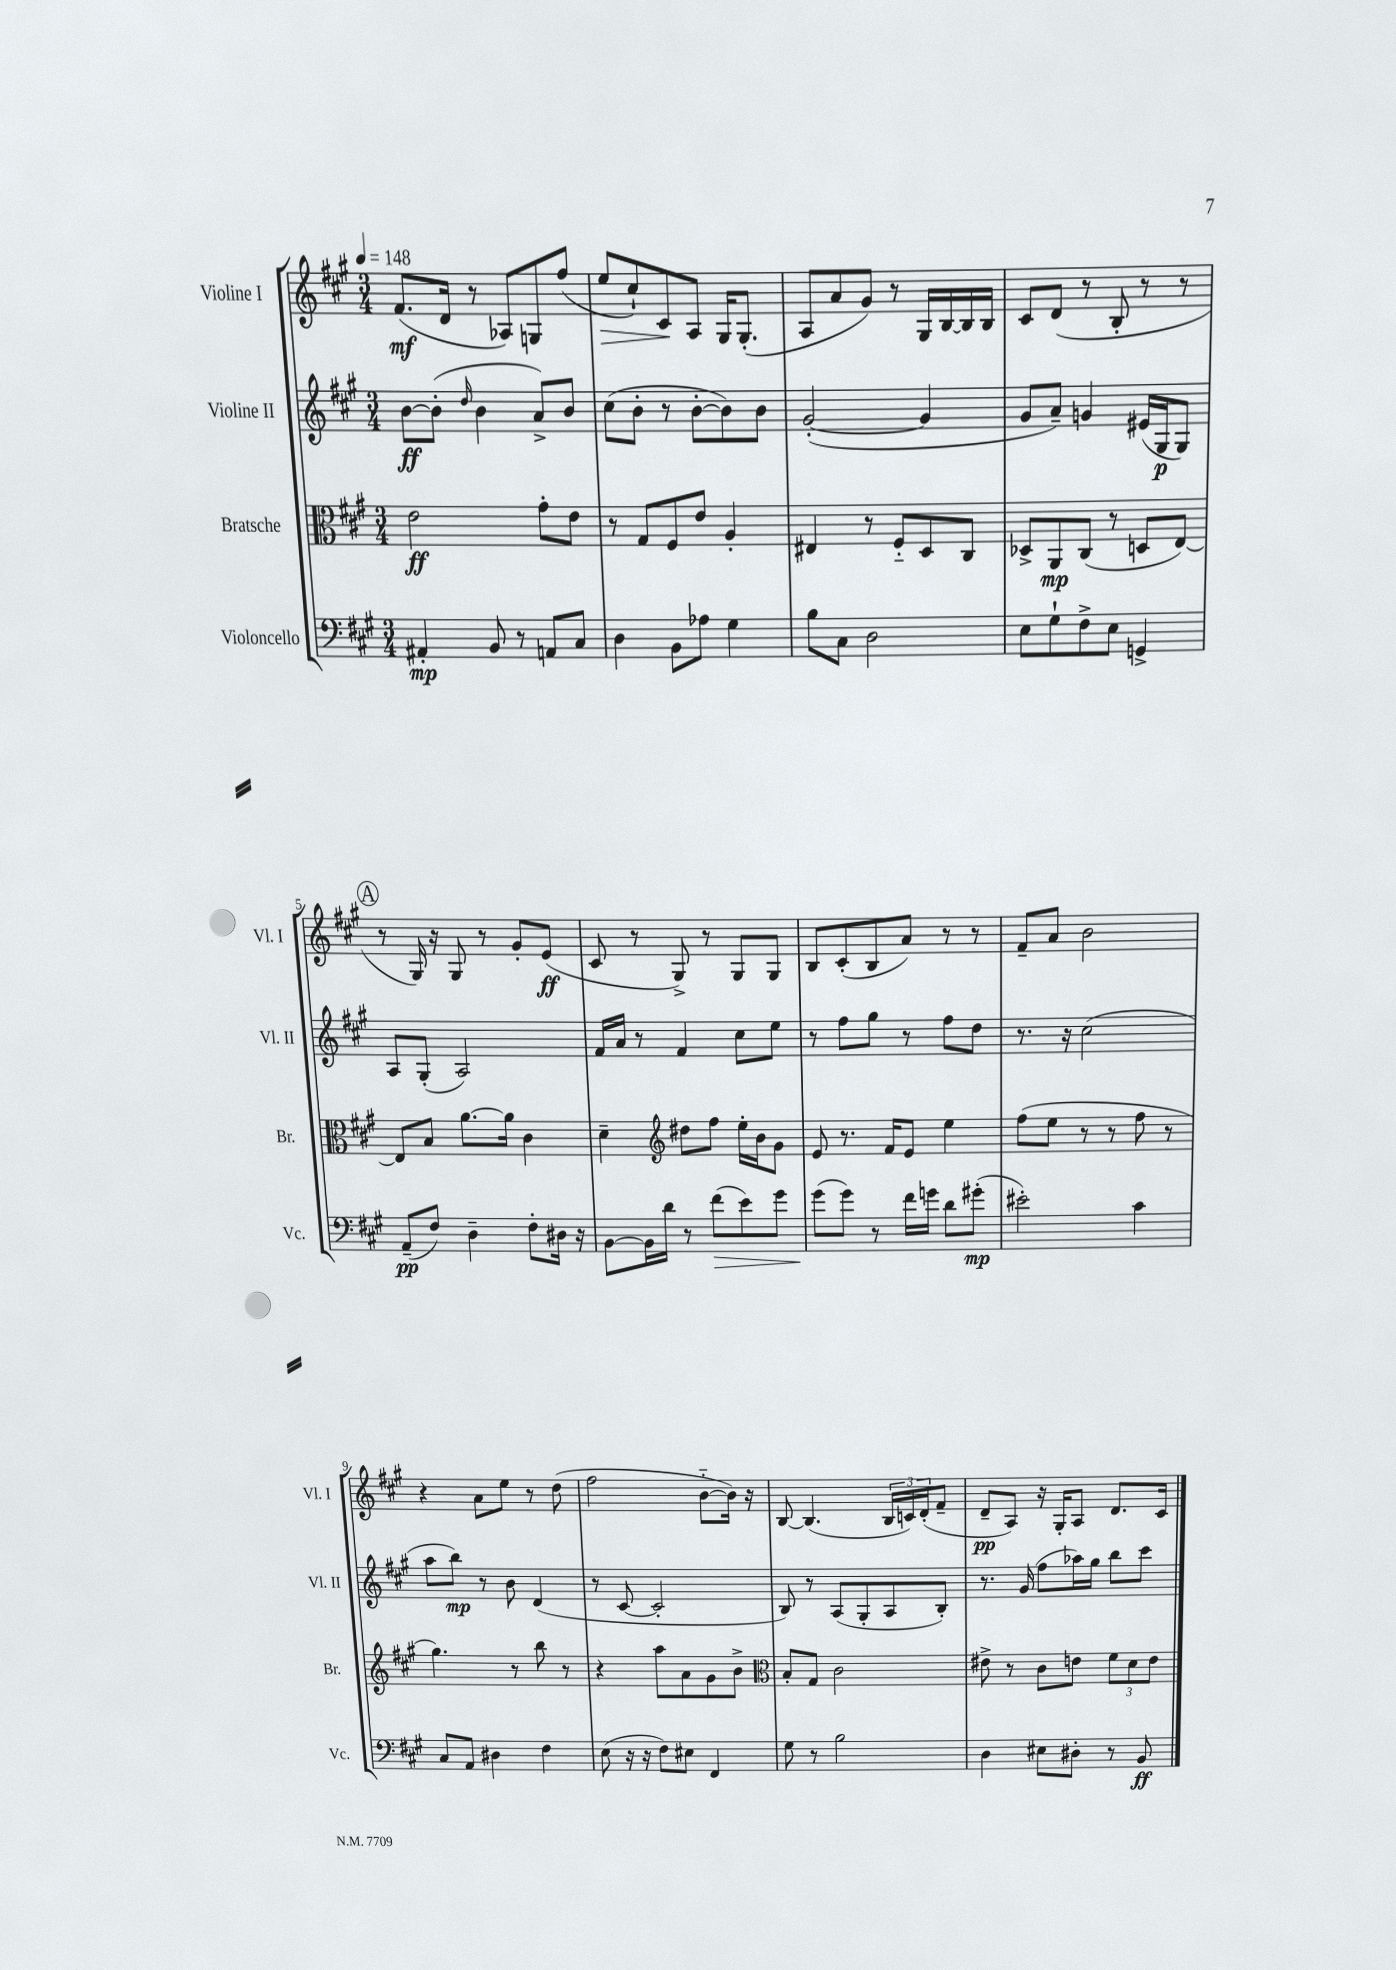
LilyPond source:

<<
\new StaffGroup <<
\new Staff = "s0" \with { instrumentName = "Violine I" shortInstrumentName = "Vl. I" } {
    \clef treble \key a \major \numericTimeSignature \time 3/4 \tempo 4 = 148
    fis'8.\mf( d'16 r8 aes8) g8 fis''8( |
    e''8\> cis''8-!) cis'8\! a8 gis16 gis8.-.( |
    a8 a'8 gis'8) r8 gis16 b16~ b16 b16 |
    cis'8 d'8( r8 b8-. r8 r8 |
    \mark \markup { \circle "A" } r8 gis16) r16 gis8 r8 gis'8-. e'8\ff( |
    cis'8 r8 gis8->) r8 gis8 gis8 |
    b8 cis'8-.( b8 a'8) r8 r8 |
    fis'8-- a'8 b'2 |
    r4 a'8 e''8 r8 d''8( |
    fis''2 b'8~-_ b'16) r16 |
    b8~ b4.( \tuplet 3/2 { b16 c'16) d'16-.( } fis'8-- |
    d'8--\pp a8) r16 gis16-. a8 d'8. cis'16 \bar "|." |
}
\new Staff = "s1" \with { instrumentName = "Violine II" shortInstrumentName = "Vl. II" } {
    \clef treble \key a \major \numericTimeSignature \time 3/4
    b'8~\ff b'8-.( \grace { d''16 } b'4 a'8->) b'8 |
    cis''8( b'8-. r8 b'8~-. b'8) b'8 |
    gis'2~-.( gis'4 |
    gis'8 a'8--) g'4 eis'16( gis16\p gis8) |
    \mark \markup { \circle "A" } a8 gis8-.( a2) |
    fis'16 a'16 r8 fis'4 cis''8 e''8 |
    r8 fis''8 gis''8 r8 fis''8 d''8 |
    r8. r16 cis''2( |
    a''8 b''8\mp) r8 b'8 d'4( |
    r8 cis'8~ cis'2-. |
    b8) r8 a8( gis8-. a8 b8-.) |
    r8. gis'16( fis''8 aes''16) gis''16 b''8 cis'''8 \bar "|." |
}
\new Staff = "s2" \with { instrumentName = "Bratsche" shortInstrumentName = "Br." } {
    \clef alto \key a \major \numericTimeSignature \time 3/4
    e'2\ff gis'8-. e'8 |
    r8 gis8 fis8 e'8 a4-. |
    eis4 r8 fis8-_ d8 cis8 |
    des8-> a,8\mp cis8( r8 d8 e8~) |
    \mark \markup { \circle "A" } e8 b8 a'8.~ a'16 cis'4 |
    d'4-- \clef treble dis''8 fis''8 e''16-. b'16 gis'8 |
    e'8 r8. fis'16 e'8 e''4 |
    fis''8( e''8 r8 r8 fis''8 r8 |
    gis''4.) r8 b''8 r8 |
    r4 a''8 a'8 gis'8 b'8-> |
    \clef alto b8-. gis8 cis'2 |
    eis'8-> r8 cis'8 e'8 \tuplet 3/2 { fis'8 d'8 e'8 } \bar "|." |
}
\new Staff = "s3" \with { instrumentName = "Violoncello" shortInstrumentName = "Vc." } {
    \clef bass \key a \major \numericTimeSignature \time 3/4
    ais,4-.\mp b,8 r8 a,8 cis8 |
    d4 b,8 aes8 gis4 |
    b8 cis8 d2 |
    e8 gis8-! fis8-> e8 g,4-> |
    \mark \markup { \circle "A" } a,8--\pp( fis8) d4-- fis8-. dis16 r16 |
    b,8~ b,16 d'16 r8 fis'8\>( e'8) gis'8 |
    gis'8\!( gis'8) r8 fis'16 g'16 d'8 gis'8-.\mp( |
    eis'2-.) cis'4 |
    cis8 a,8 dis4 fis4 |
    e8( r16 r16 fis8) eis8 fis,4 |
    gis8 r8 b2 |
    d4 eis8 dis8-. r8 b,8\ff \bar "|." |
}
>>
>>
